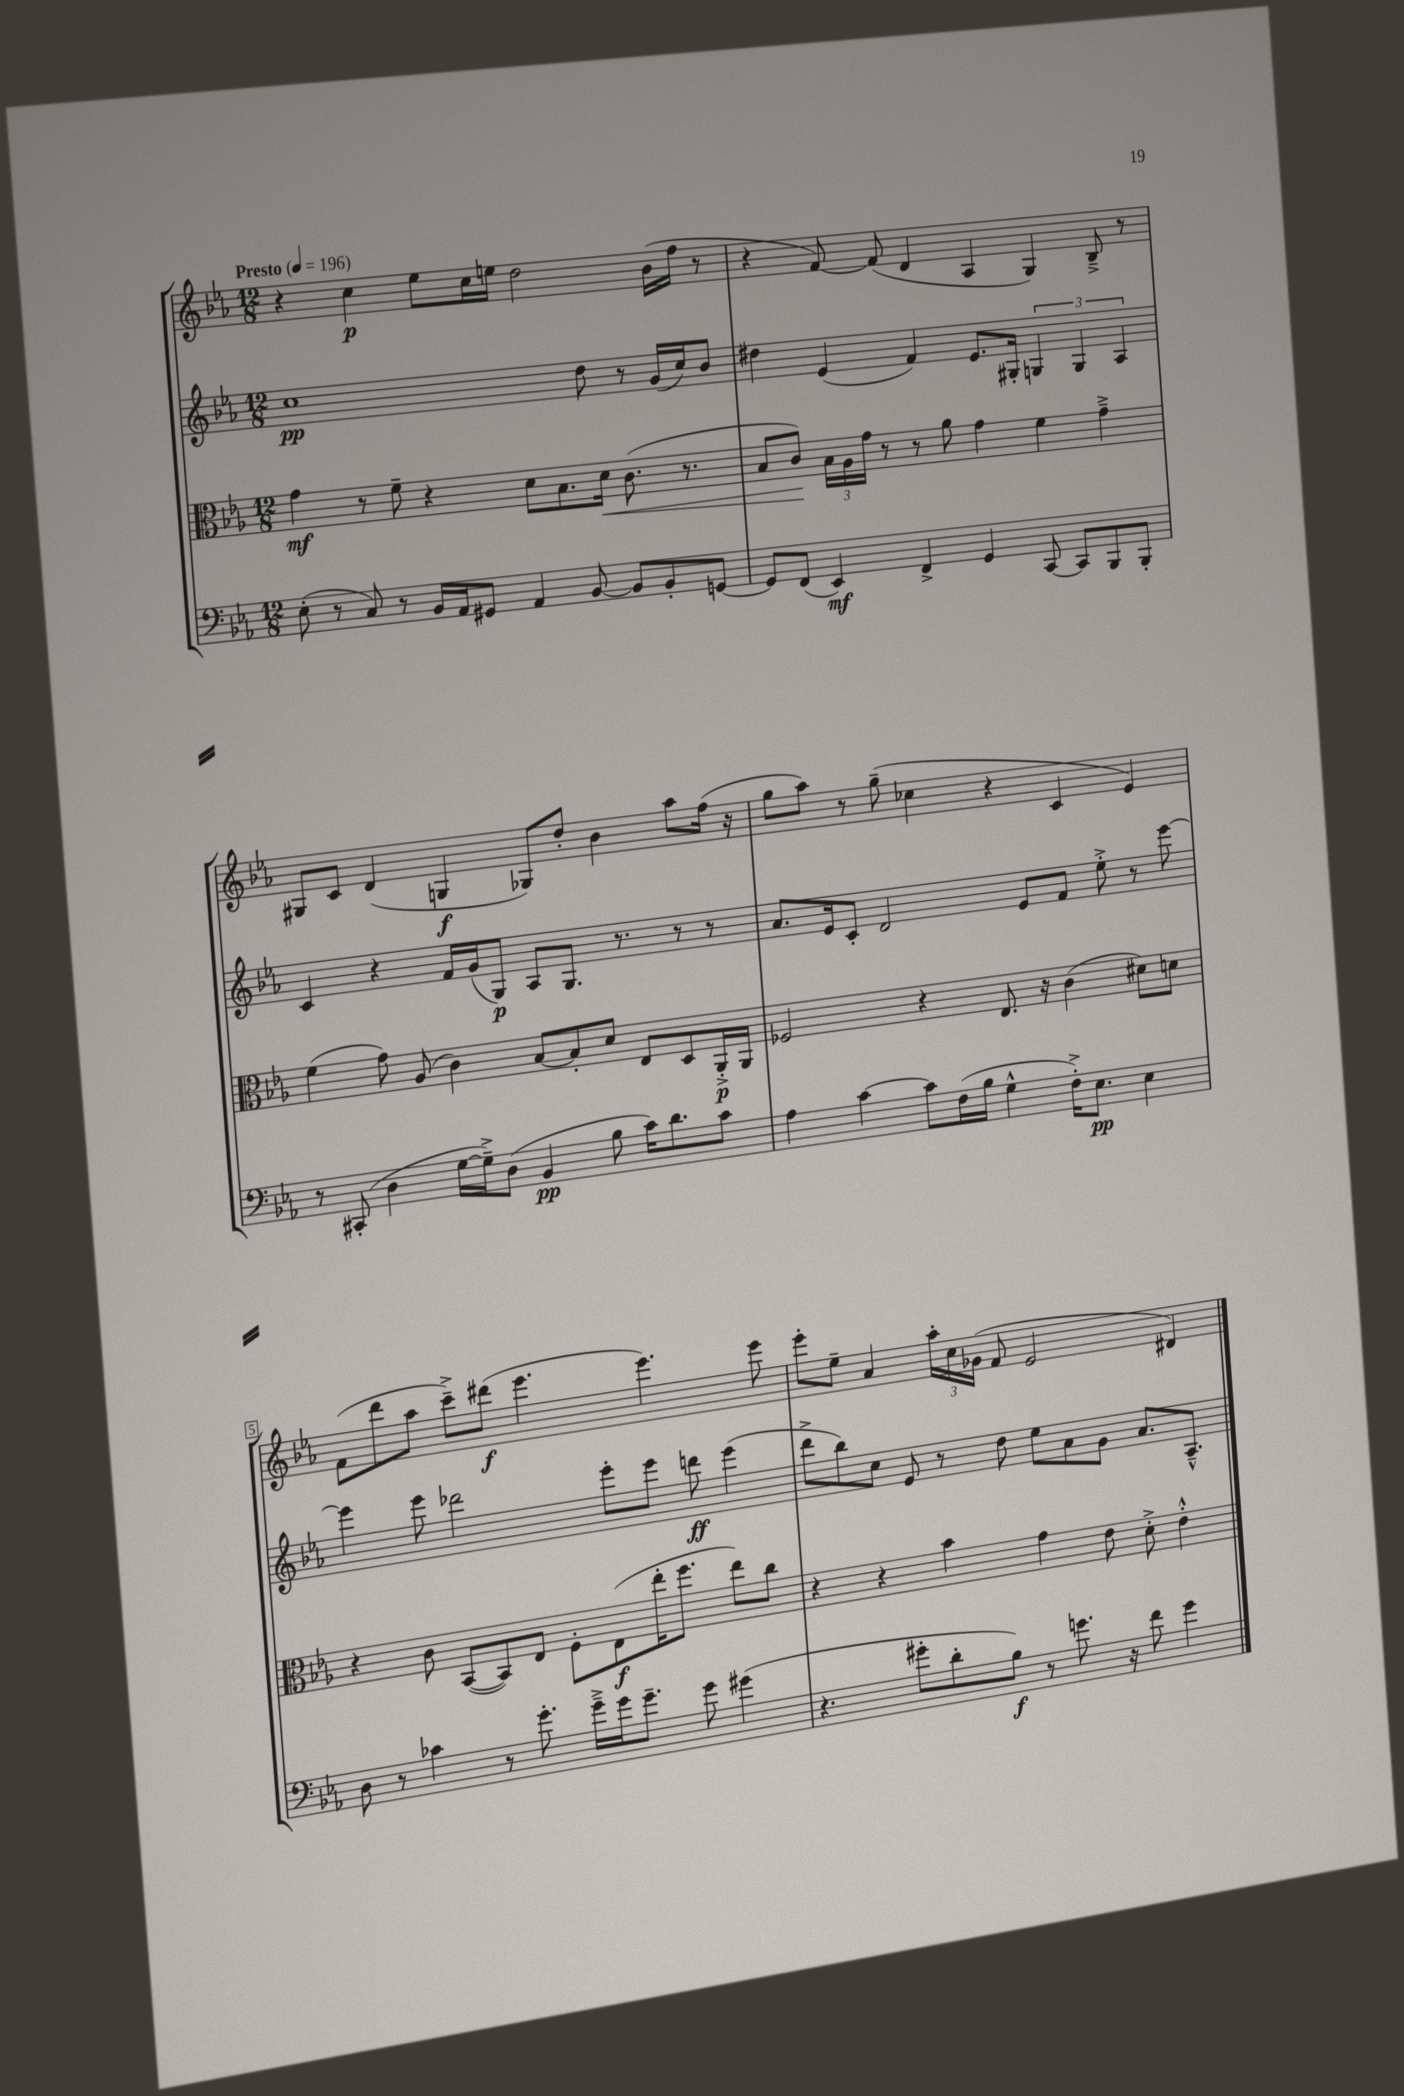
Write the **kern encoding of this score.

**kern	**kern	**kern	**kern
*staff4	*staff3	*staff2	*staff1
*clefF4	*clefC3	*clefG2	*clefG2
*k[b-e-a-]	*k[b-e-a-]	*k[b-e-a-]	*k[b-e-a-]
*M12/8	*M12/8	*M12/8	*M12/8
*MM196	*MM196	*MM196	*MM196
(8E-'	4g	1cc	4r
8r	.	.	.
8C)	8r	.	4cc
8r	8f~	.	.
16BB-	4r	.	8ee-
16AA-	.	.	.
8GG#	.	.	16cc
.	.	.	16ee
4AA-	8d	.	2dd
.	8.B-	.	.
[8BB-	.	8dd	.
.	16d	.	.
8BB-]	(8.c	8r	.
8BB-'	.	(16g	(16b-
.	8.r	16cc)	16ff
[8GG	.	8b-	8r
=	=	=	=
8GG]	8B-	4dd#	4r
(8FF	8c)	.	.
4EE-)	24B-	(4e-	[8f)
.	24A-	.	.
.	24g	.	.
.	8r	.	(8f]
4FF^	8r	4f)	4d
.	8a-	.	.
4GG	4g	8.e-	4A-
.	.	16G#'	.
[8CC	4f	6G	4G)
8CC]	.	.	.
.	.	6G	.
8BBB-	4g~^	.	8B-~^
.	.	6A-	.
8BBB-'	.	.	8r
=	=	=	=
8r	(4f	4c	8G#
(8CC#'	.	.	8c
4D	8g)	4r	(4d
.	(8A-	.	.
[16G	4c)	16f	4G
16G~^])	.	(16g	.
(8D	.	8G)	.
4BB-	[8B-	8A-	8G-)
.	8B-']	8.G	8dd'
8B-	8d	.	4b-
.	.	8.r	.
16c)	8E-	.	.
8.d	.	.	.
.	8D	8r	8aa-
8c	16AA-'^	8r	(16ff
.	16AA-	.	16r
=	=	=	=
4A-	2F-	8.a-	8gg
.	.	.	8aa-)
.	.	16e-	.
[4c	.	8c'	8r
.	.	2d	(8gg~
8c]	4r	.	4cc-
(16F	.	.	.
16B-	.	.	.
4G^^	8.E-	.	4r
.	.	8e-	.
.	16r	.	.
16F'^)	(4c	8f	4c
8.E-	.	.	.
.	.	8ee-'^	.
4E-	8d#)	8r	4e-)
.	8d	[8eee-	.
=	=	=	=
8D	4r	4eee-]	(8f
8r	.	.	8ddd
4c-	8c	8eee-	8aa-
.	([8BB-	2ddd-	8ccc~^)
8r	8BB-])	.	(8ddd#
8.g'	8E-	.	4.eee-
.	8F'	.	.
16g~^	.	.	.
16g	(8E-	8eee-'	.
8.g~	.	.	.
.	16ee-'	8eee-	4.eee-)
.	8.ff	.	.
8g	.	8ddd	.
(4g#	8ee-)	(4eee-	.
.	8cc	.	8eee-
=	=	=	=
4.r	4r	8ddd^	8eee-'
.	.	8bb-)	8ee-~
.	4r	8cc	4a-
8g#'	.	8e-	.
8d'	4b-	8r	24aa-'
.	.	.	24cc
.	.	.	(24g-
8B-)	.	8dd	8f
8r	4g	8ee-	2e-
8.g	.	8a-	.
.	8e-	8g	.
16r	.	.	.
8f	8d'^	8.a-	.
4g	4e-'^^	.	4d#)
.	.	8.A-~^^	.
==	==	==	==
*-	*-	*-	*-
